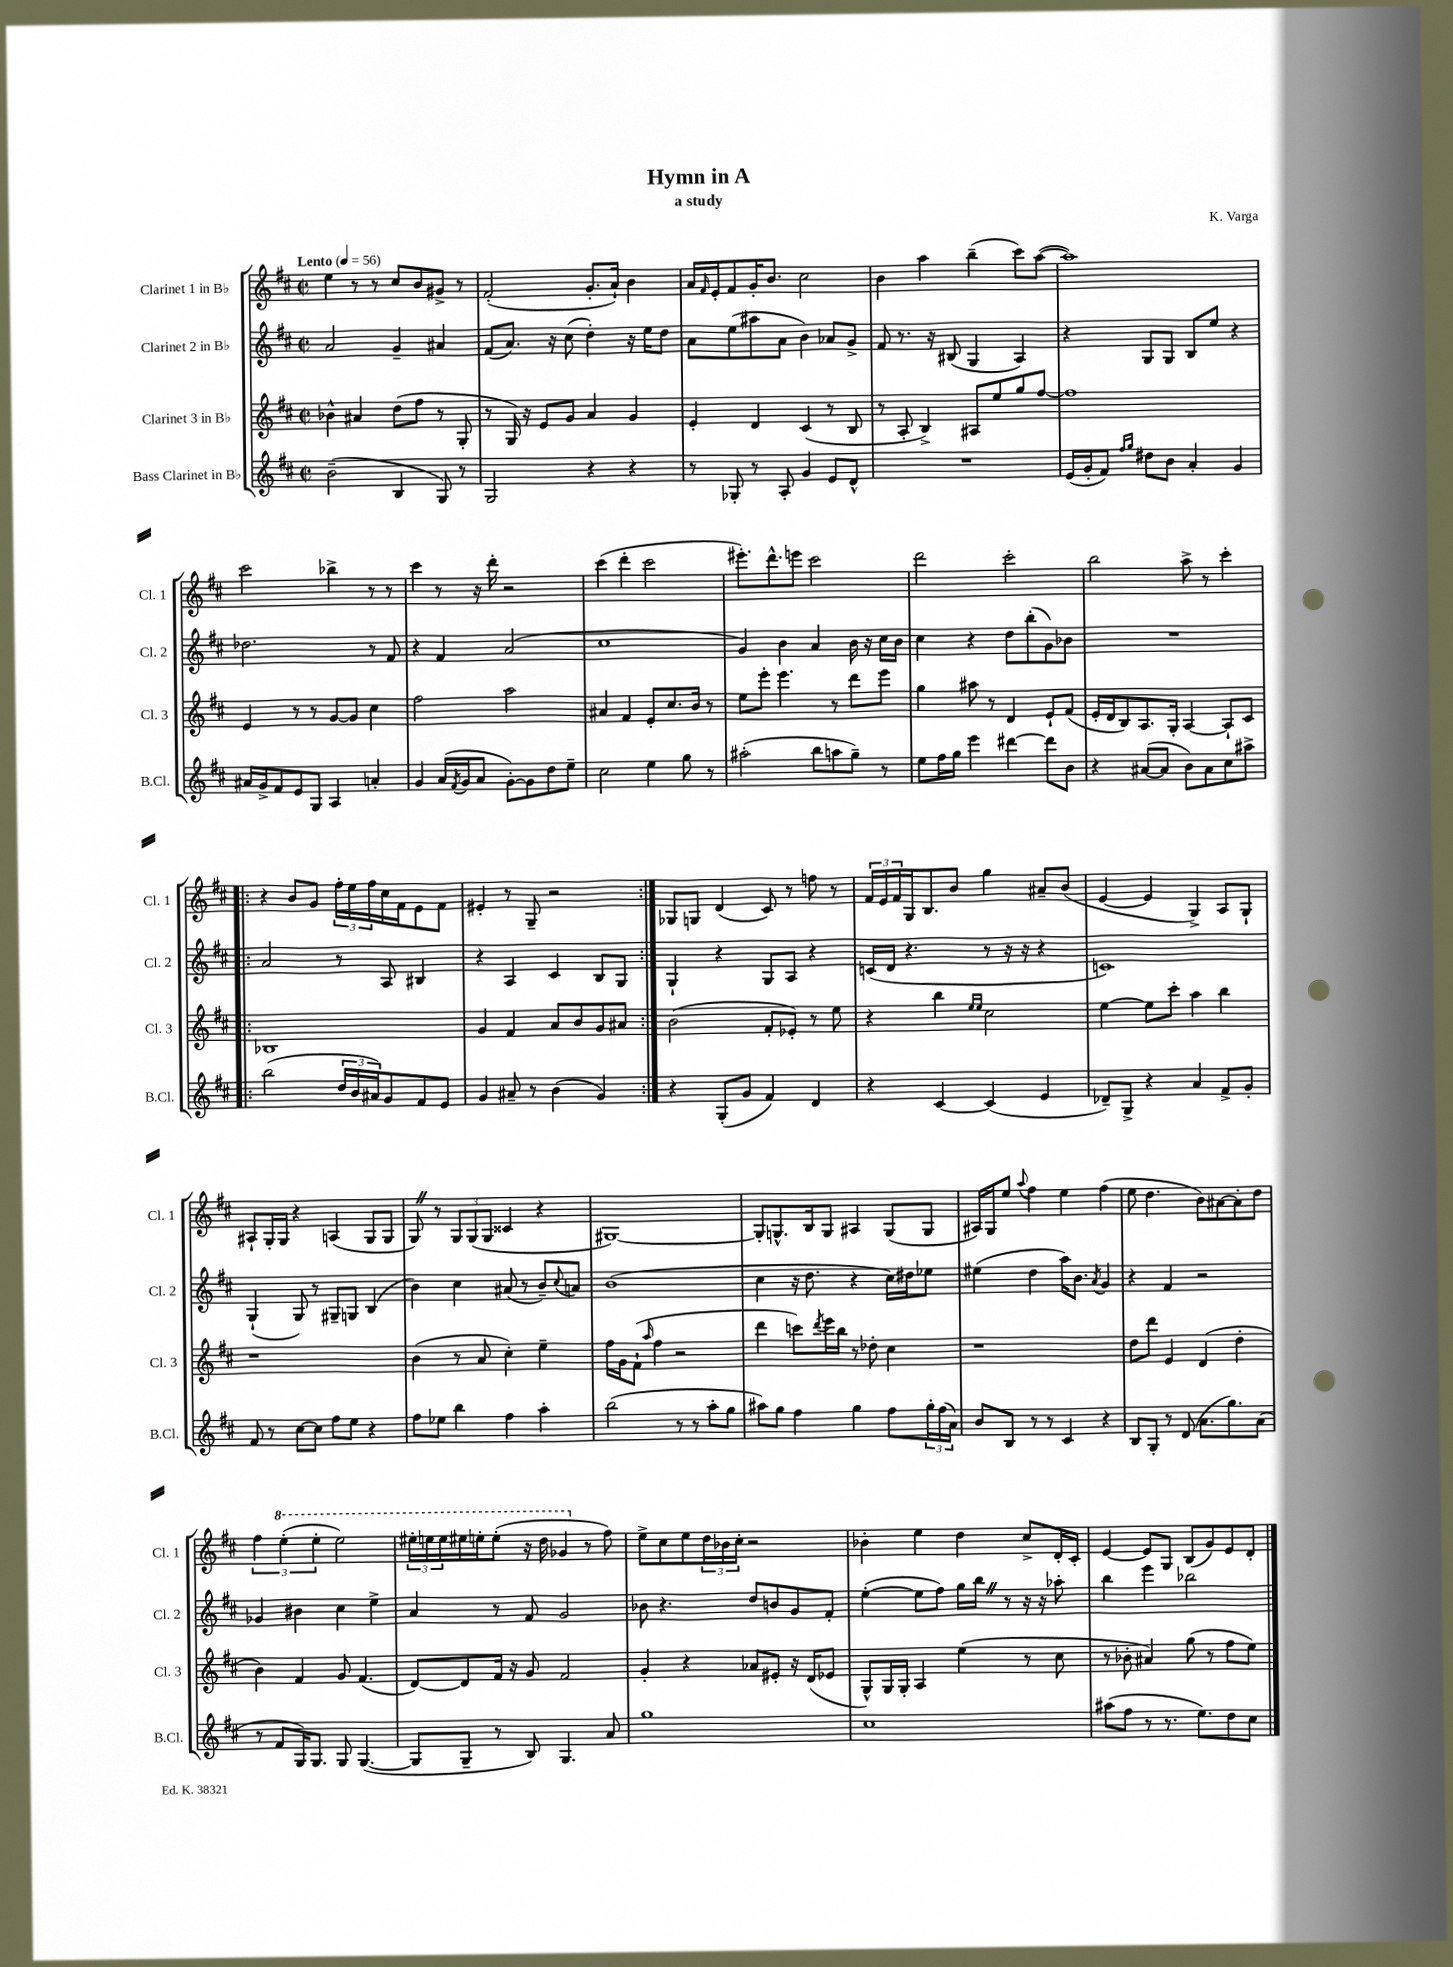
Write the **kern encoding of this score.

**kern	**kern	**kern	**kern
*staff4	*staff3	*staff2	*staff1
*clefG2	*clefG2	*clefG2	*clefG2
*k[f#c#]	*k[f#c#]	*k[f#c#]	*k[f#c#]
*M2/2	*M2/2	*M2/2	*M2/2
*met(c|)	*met(c|)	*met(c|)	*met(c|)
*MM56	*MM56	*MM56	*MM56
(2b~	4b-^^	2a	4ee
.	4a#	.	8r
.	.	.	8r
4B	(8dd	4g~	8cc#
.	8ff#	.	8b
8G)	8r	4a#	8g#^
8r	8G'	.	8r
=	=	=	=
2G	8r	(8f#	(2f#'
.	16G)	8.a)	.
.	16r	.	.
.	8e	.	.
.	.	16r	.
.	8g	(8cc#	.
4r	4a	4dd')	8.g'
.	.	.	16a`)
4r	4g	16r	4b
.	.	16ee	.
.	.	8dd	.
=	=	=	=
8r	4e'	8a	16a
.	.	.	16qqf#
.	.	.	16e'
8G-'	.	(8ee	8f#
8r	4d	8aa#	16g'
.	.	.	8.b
8A'	.	8a	.
4g	(4c#	4b)	2cc#
8e	8r	8a-	.
8d^^	8B	8g^	.
=	=	=	=
1r	8r	8f#	4b
.	8A'	8.r	.
.	4B^)	.	4aa
.	.	16r	.
.	.	(8B#	.
.	8A#	4G	(4bb~
.	8ee	.	.
.	8gg	4A)	8ccc#)
.	[8ff#	.	([8aa
=	=	=	=
(16e	1ff#]	4r	1aa])
16g'	.	.	.
8f#)	.	.	.
16qqff#	.	.	.
16qqgg	.	.	.
8dd#	.	8G	.
8b	.	8G	.
4a'	.	8B	.
.	.	8ee	.
4g	.	4r	.
=	=	=	=
16a#	4e	2.dd-	2ccc#
16g^	.	.	.
8f#	.	.	.
8e	8r	.	.
8G	8r	.	.
4A	[8g	.	4bb-^
.	8g]	.	.
4a'	4cc#	8r	8r
.	.	8f#	8r
=	=	=	=
4g	2ff#	4r	4ccc#
(16a	.	4f#	8r
8qf#	.	.	.
16g	.	.	.
8a	.	.	16r
.	.	.	16ddd'
[8g')	2aa	(2a	2r
8g]	.	.	.
8dd	.	.	.
8ee~	.	.	.
=	=	=	=
2cc#	4a#	1cc#	(4ccc#
.	4f#	.	4ddd'
4ee	8e'	.	2ccc#
.	8.cc#	.	.
8gg	.	.	.
.	16b	.	.
8r	8r	.	.
=	=	=	=
(2aa#'	8ee	4g)	8.eee#')
.	8eee'	.	.
.	.	.	8.ddd^^
.	4.eee	4b	.
.	.	.	8eee
8bb	.	4a	2ccc#
8aa	8r	.	.
8gg~)	8ddd	16b	.
.	.	16r	.
8r	8eee	16cc#	.
.	.	16b	.
=	=	=	=
8ee	4gg	4cc#	2ddd
16ff#	.	.	.
16gg	.	.	.
4eee	8aa#	4r	.
.	8r	.	.
[4ddd#	4d	8dd	2ccc#'
.	.	(8bb'	.
8ddd#]	8e`	8g)	.
8b	(8f#	8b-	.
=	=	=	=
4r	16e'	1r	2bb
.	16d	.	.
.	8B)	.	.
([8a#	8.A	.	.
8a#]	.	.	.
.	16G'	.	.
8b)	[4A	.	8aa^
8a#	.	.	8r
8cc#	8A`]	.	4ccc#'
8aa#^	8c#	.	.
=!|:	=!|:	=!|:	=!|:
(2bb	1B-	2a	4r
.	.	.	8b
.	.	.	8g
24dd	.	8r	24ff#'
24b	.	.	24ee
24a#)	.	.	24ff#
8g	.	8A	16cc#
.	.	.	16f#
8f#	.	4B#	8e
8e	.	.	8f#
=	=	=	=
4g	4g	4r	4e#'
8a#~	4f#	4A	8r
8r	.	.	8G~
(4b	8a	4c#	2r
.	8b	.	.
4g)	8g	8B	.
.	8a#	8G	.
=:|!	=:|!	=:|!	=:|!
4r	(2b	4G`	8G-
.	.	.	8G
(8G'	.	4r	(4d
8g	.	.	.
4f#)	8f#'	8G	8c#)
.	8e-')	8A	8r
4d	8r	4r	8ff
.	8ee	.	8r
=	=	=	=
4r	4r	(16c	24f#
.	.	.	24e
.	.	16d	.
.	.	.	24f#
.	.	4.r	16G
.	.	.	8.B
[4c#	4bb	.	.
.	.	.	8b
.	16qqee	.	.
.	16qqee	.	.
(4c#]	2cc#	8r	4gg
.	.	16r	.
.	.	16r	.
4e	.	4r	8a#~
.	.	.	(8b
=	=	=	=
8d-~)	[4ee	1c)	[4e
8G^	.	.	.
4r	8ee]	.	4e]
.	8ccc#'	.	.
4a	4aa	.	4G^)
8f#^	4bb	.	8A
8g'	.	.	8G`
=	=	=	=
8f#	1r	(4G`	8A#`
8r	.	.	16G'
.	.	.	16G
[8cc#	.	8G)	4r
8cc#]	.	8r	.
8ff#	.	8G#~	(4A
8ee	.	8G	.
4r	.	(4B	8G
.	.	.	8G
=	=	=	=
8ff#	(4b	4b)	8G)
8ee-	.	.	8r
4bb	8r	4cc#	12G
.	.	.	(12G
.	8a	.	.
.	.	.	12G
4ff#	4cc#')	(8a#	4c##
.	.	8r	.
4aa'	4ee~	8b~)	4r
.	.	8qqcc#	.
.	.	8a	.
=	=	=	=
(2bb	16ff#	(1b	[1G#)
.	16g	.	.
.	(8f#`	.	.
.	16qqaa	.	.
.	4ff#	.	.
8r	2r	.	.
8r	.	.	.
8aa'	.	.	.
8gg	.	.	.
=	=	=	=
8aa#)	4ddd	4cc#	8G#']
8gg	.	.	8.G^^
4ff#	8ccc)	16r	.
.	.	8.dd	16B
.	8qddd	.	.
.	16eee	.	8G
.	16bb	.	.
4gg	8r	4r	4A#
.	8dd-'	.	.
8ff#	4cc#	16cc#)	(8G
.	.	16dd#	.
24gg'	.	8ee-	8G
(24ff#	.	.	.
24a)	.	.	.
=	=	=	=
8b	1r	(4ee#	16A#)
.	.	.	16G
8B	.	.	8ee
.	.	.	8qqaa
8r	.	4dd	4ff#
8r	.	.	.
4c#	.	16aa)	4ee
.	.	8.b	.
.	.	8qa	.
4r	.	4g	(4ff#
=	=	=	=
8B	8dd	4r	8ee
8G'	8ddd	.	4.dd
8r	4e	4f#	.
(8d	.	.	.
8.a	(4d	2r	8b)
.	.	.	[8a#
8.gg)	.	.	.
.	4dd'	.	8a#']
(8a	.	.	8dd
=	=	=	=
8r	4b)	4g-	6ff#
8f#	.	.	.
.	.	.	(6eee'
16G)	4f#	4b#	.
8.G	.	.	.
.	.	.	6eee'
8G	8g	4cc#	2eee)
([4.G	(4.f#	.	.
.	.	4ee^	.
=	=	=	=
8G]	[8d)	4a	24eee#'
.	.	.	24eee
.	.	.	24eee
8G~	8d]	.	16eee#
.	.	.	16eee'
8r	16f#	8r	(8eee'
.	16r	.	.
8B)	8g	8f#	16r
.	.	.	16ddd
4.G	2f#	2g	4gg-
.	.	.	8r
8a	.	.	8ff#)
=	=	=	=
1gg	4g'	8b-	8ee^
.	.	4.r	8cc#
.	4r	.	8ee
.	.	.	24dd
.	.	.	24b-
.	.	.	24cc#'
.	8a-	8dd	2r
.	8e#'	8b	.
.	16r	8g	.
.	(16d	.	.
.	8e-	8f#'	.
=	=	=	=
1cc#	8G^^)	([4ee'	4b-'
.	16G	.	.
.	16G'	.	.
.	4A	8ee]	4ee
.	.	8ff#)	.
.	(4ee	16gg	4dd
.	.	16bb	.
.	.	8r	.
.	8r	16r	8cc#^
.	.	16r	.
.	8cc#	8aa-'	16d'
.	.	.	16c#'
=	=	=	=
(8aa#	8r	4bb	[4e
8ff#	8b-'	.	.
8r	4a#)	4eee	8e]
8.r	.	.	8G
.	(8gg	2bb-	(8B
8.ee)	.	.	.
.	8r	.	8g)
8dd	8ff#	.	8e
8cc#	8ee)	.	8d'
==	==	==	==
*-	*-	*-	*-
